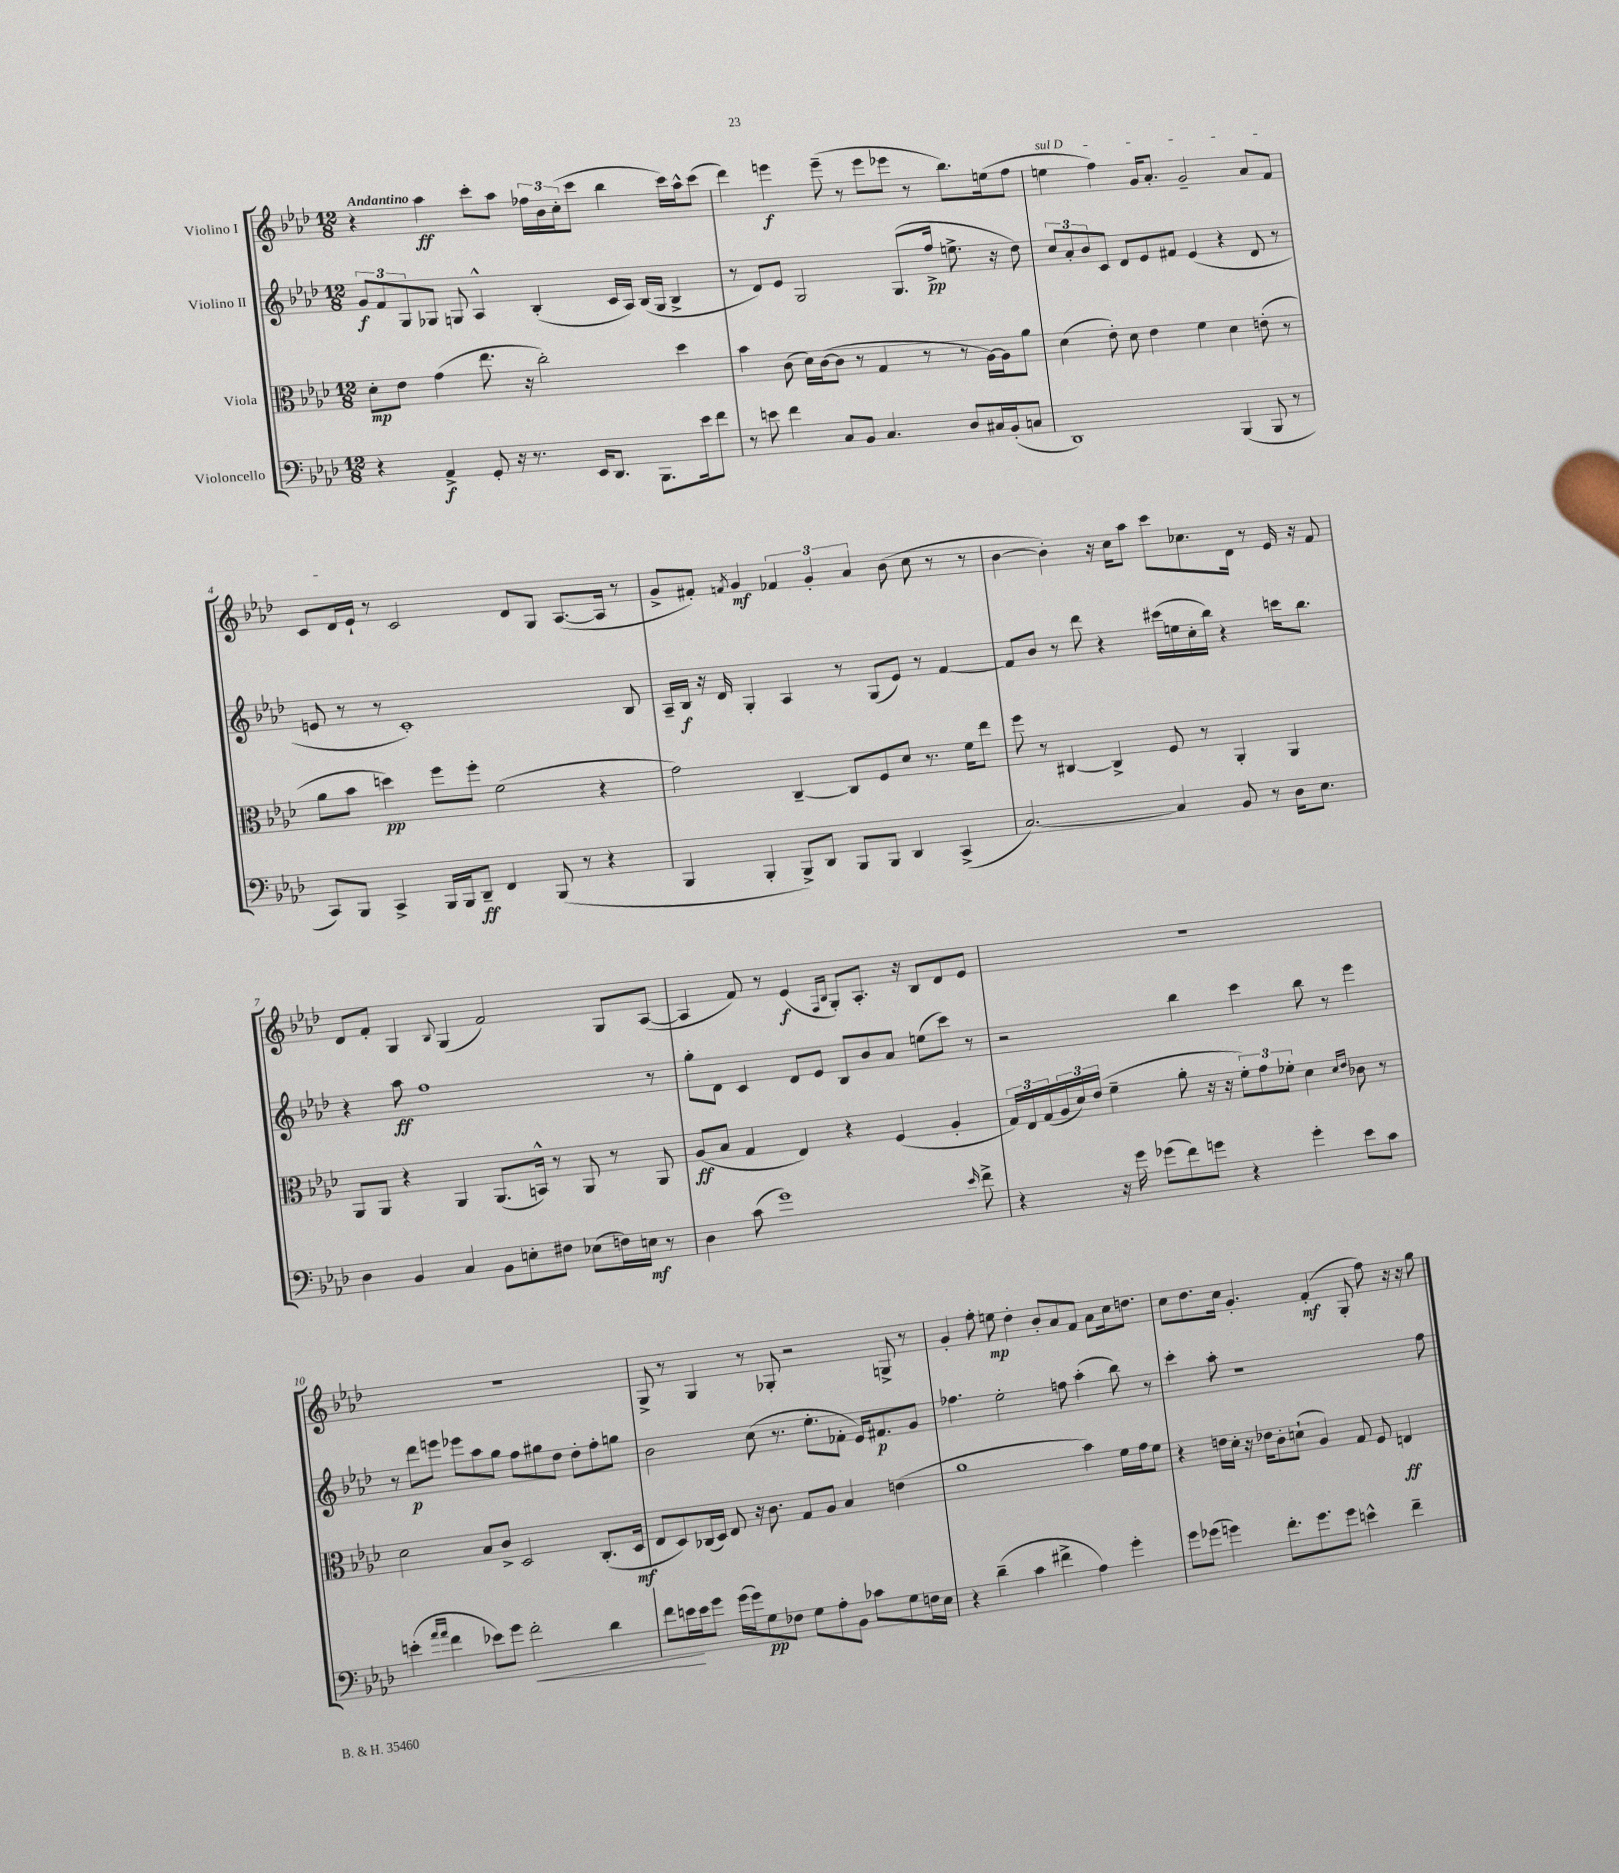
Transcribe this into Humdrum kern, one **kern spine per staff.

**kern	**kern	**kern	**kern
*staff4	*staff3	*staff2	*staff1
*clefF4	*clefC3	*clefG2	*clefG2
*k[b-e-a-d-]	*k[b-e-a-d-]	*k[b-e-a-d-]	*k[b-e-a-d-]
*M12/8	*M12/8	*M12/8	*M12/8
4r	8d-'	12g	4r
.	.	12f	.
.	8e-	.	.
.	.	12G	.
4AA-^	(4g	8G-	4aa-
.	.	8G	.
8GG'	8.ee-	4A-^^	8ccc'
16r	.	.	8aa-
8.r	16r	.	.
.	2cc')	(4B-'	24ff-
.	.	.	24b-
.	.	.	(24cc'
16EE-	.	.	8ccc
8.DD-	.	.	.
.	.	16c	4bb-
.	.	16A-)	.
8.BBB-	.	(16B-	.
.	.	16G	.
.	4dd-	4B-^	16ccc)
16e-	.	.	16aa-^^
8f	.	.	(8ccc
=	=	=	=
8r	4b-	8r	4ddd-)
8e	.	8d-)	.
4f	(8c	8e-	4eee
.	16d-)	2G	.
.	([16c	.	.
8C	8c]	.	(8eee~
8BB-	8r	.	8r
4.C	4G	.	8eee
.	.	(8.G	8eee-
.	8r	.	8r
.	.	16ff^	.
8D-	8r	8.ee^	8.bb-)
16C#	[16A-)	.	.
(16BB-'	16A-]	16r	(16ee
8C	8a-	8dd-)	8ff
=	=	=	=
1DD-)	(4d-	12cc	4ee
.	.	12a-'	.
.	.	12b-	.
.	8e-')	8c	4ff)
.	8d-	8d-	.
.	4e-	8e-	16g
.	.	.	8.a-'
.	.	8f#	.
.	4f	(4e-	2g~
(4BBB-	4d-	4r	.
8BBB-	(8e'	8d-	8a-
8r	8r	8r	8f
=	=	=	=
8CC)	8a-	8e	8c
8BBB-	8b-	8r	16d-
.	.	.	16e-`
4CC^	4dd)	8r	8r
.	.	1c')	2c
16BBB-	8ff	.	.
16BBB-	.	.	.
8DD-~	8ff'	.	.
4FF	(2f	.	.
.	.	.	8d-
(8BBB-	.	.	8G
8r	.	.	([8.A-
4r	4r	.	.
.	.	.	16A-]
.	.	8B-	8r
=	=	=	=
4BBB-	2g)	16A-~	8g^
.	.	16B-	.
.	.	16r	8f#')
.	.	16d-	.
.	.	.	8qf
4BBB-'	.	4G'	4g
8BBB-^)	[4C~	4A-	6f-
8DD-	.	.	.
.	.	.	6g'
8BBB-	8C]	8r	.
.	.	.	6a-
8BBB-	8F	(8G	.
4DD-	8d-	8e-)	(8b-
.	8.r	8r	8cc
(4CC^	.	[4f	8r
.	16f	.	.
.	8ee-	.	8r
=	=	=	=
[2.C)	8ff	8f]	[4b-
.	8r	8b-	.
.	[4C#	8r	4b-'])
.	.	8ddd-	.
.	4C#^]	4r	16r
.	.	.	16cc
.	.	.	8aa-
4C]	8F	(16ccc#	8ccc
.	.	16ee	.
.	8r	16cc'	8.cc-
.	.	16bb-)	.
8BB-	4AA-'	4r	.
.	.	.	16d-
8r	.	.	8r
16D-	4AA-	16ccc	16e-
8.E-	.	8.bb-	16r
.	.	.	8f
=	=	=	=
4D-	8AA-	4r	8d-
.	8AA-	.	8f'
4BB-	4r	8aa-	4G
.	.	1ff	.
.	.	.	8qqB-
4C	4AA-	.	(4G
8BB-	(8.AA-	.	2f)
8E'	.	.	.
.	16BB^^)	.	.
8F#	8r	.	.
(8E-	8AA-	.	.
16F)	8r	.	8G
16E	.	.	.
8r	8AA-	8r	([8A-
=	=	=	=
4D-	(8A-	8gg'	4A-]
.	8B-	8d-	.
(8c	4G	4c	8f)
1g)	.	.	8r
.	4E-)	8d-	(4e-
.	.	8e-	.
.	.	.	16qqF
.	.	.	16qqB-
.	4r	8B-	8G')
.	.	8b-	8.A-'
.	(4F	8a-	.
.	.	.	16r
.	.	(8ee	8B-
.	4A-'	8ccc)	8d-
16qqe-	.	.	.
8f^	.	8r	8e-
=	=	=	=
4r	24G)	2r	1.r
.	24E-	.	.
.	(24G	.	.
.	24A-	.	.
.	24d-)	.	.
.	(24e-	.	.
16r	4f~	.	.
16g	.	.	.
(8g-	.	.	.
8f)	8a-'	4bb-	.
8g	16r	.	.
.	16r	.	.
4r	12f')	4ccc	.
.	12g	.	.
.	12f-'	.	.
4g'	4d-	8bb-	.
.	.	8r	.
.	16qqd-	.	.
.	16qqe-	.	.
8e-	8c-	4eee-	.
8c	8r	.	.
=	=	=	=
(4e'	2d-	8r	1.r
.	.	8ddd-	.
16qqa-	.	.	.
16qqa-	.	.	.
4f	.	8eee	.
.	.	8eee-	.
8e-)	8B-	8aa-	.
8g	8c^	8gg	.
2f'	2D-	8ff	.
.	.	8gg#	.
.	.	8dd-	.
.	.	8dd-'	.
4d-	(8.C'	8ff'	.
.	.	8gg	.
.	16D-	.	.
=	=	=	=
8f	8E-	2b-	8G^
16e	8D-)	.	8r
16e	.	.	.
8g	(16C-	.	4G
.	16D-)	.	.
(16g	8E-	.	.
16g)	.	.	.
8G	16r	(8cc	8r
.	8.c	.	.
8F-	.	8.r	8G-'
8G	8G	.	2r
.	.	8.ee-'	.
8A-'	8A-	.	.
8BB-	4B-	8f-'	.
8c-	.	16e-)	.
.	.	8.f#	.
8G	(4e	.	8G^
16F	.	8g	8r
16E-	.	.	.
=	=	=	=
4r	1a-	4.ff-	4g'
(4d-~	.	.	8ff'
.	.	2ee-'	8ee
4c	.	.	4dd-'
4f#^	.	.	8b-'
.	.	8ff	8a-
4A-)	4b-)	(4aa-'	8f
.	.	.	8a-
4g'	16f	8bb-)	16cc
.	16g	.	8.dd
.	8f	8r	.
=	=	=	=
8g	4r	4ccc'	8cc
(8g-	.	.	8.dd-
4g)	16e	8aa-'	.
.	16d-'	.	16cc
.	16r	1r	4.g'
.	16e-	.	.
8.f'	8c'	.	.
.	(8d`	.	.
8.g	.	.	.
.	4A-)	.	(4f'
8g	.	.	.
4e^^	8G	.	8G'
.	8F	.	8ff)
4f~	4E	.	16r
.	.	.	16r
.	.	8ff	8gg
==	==	==	==
*-	*-	*-	*-
